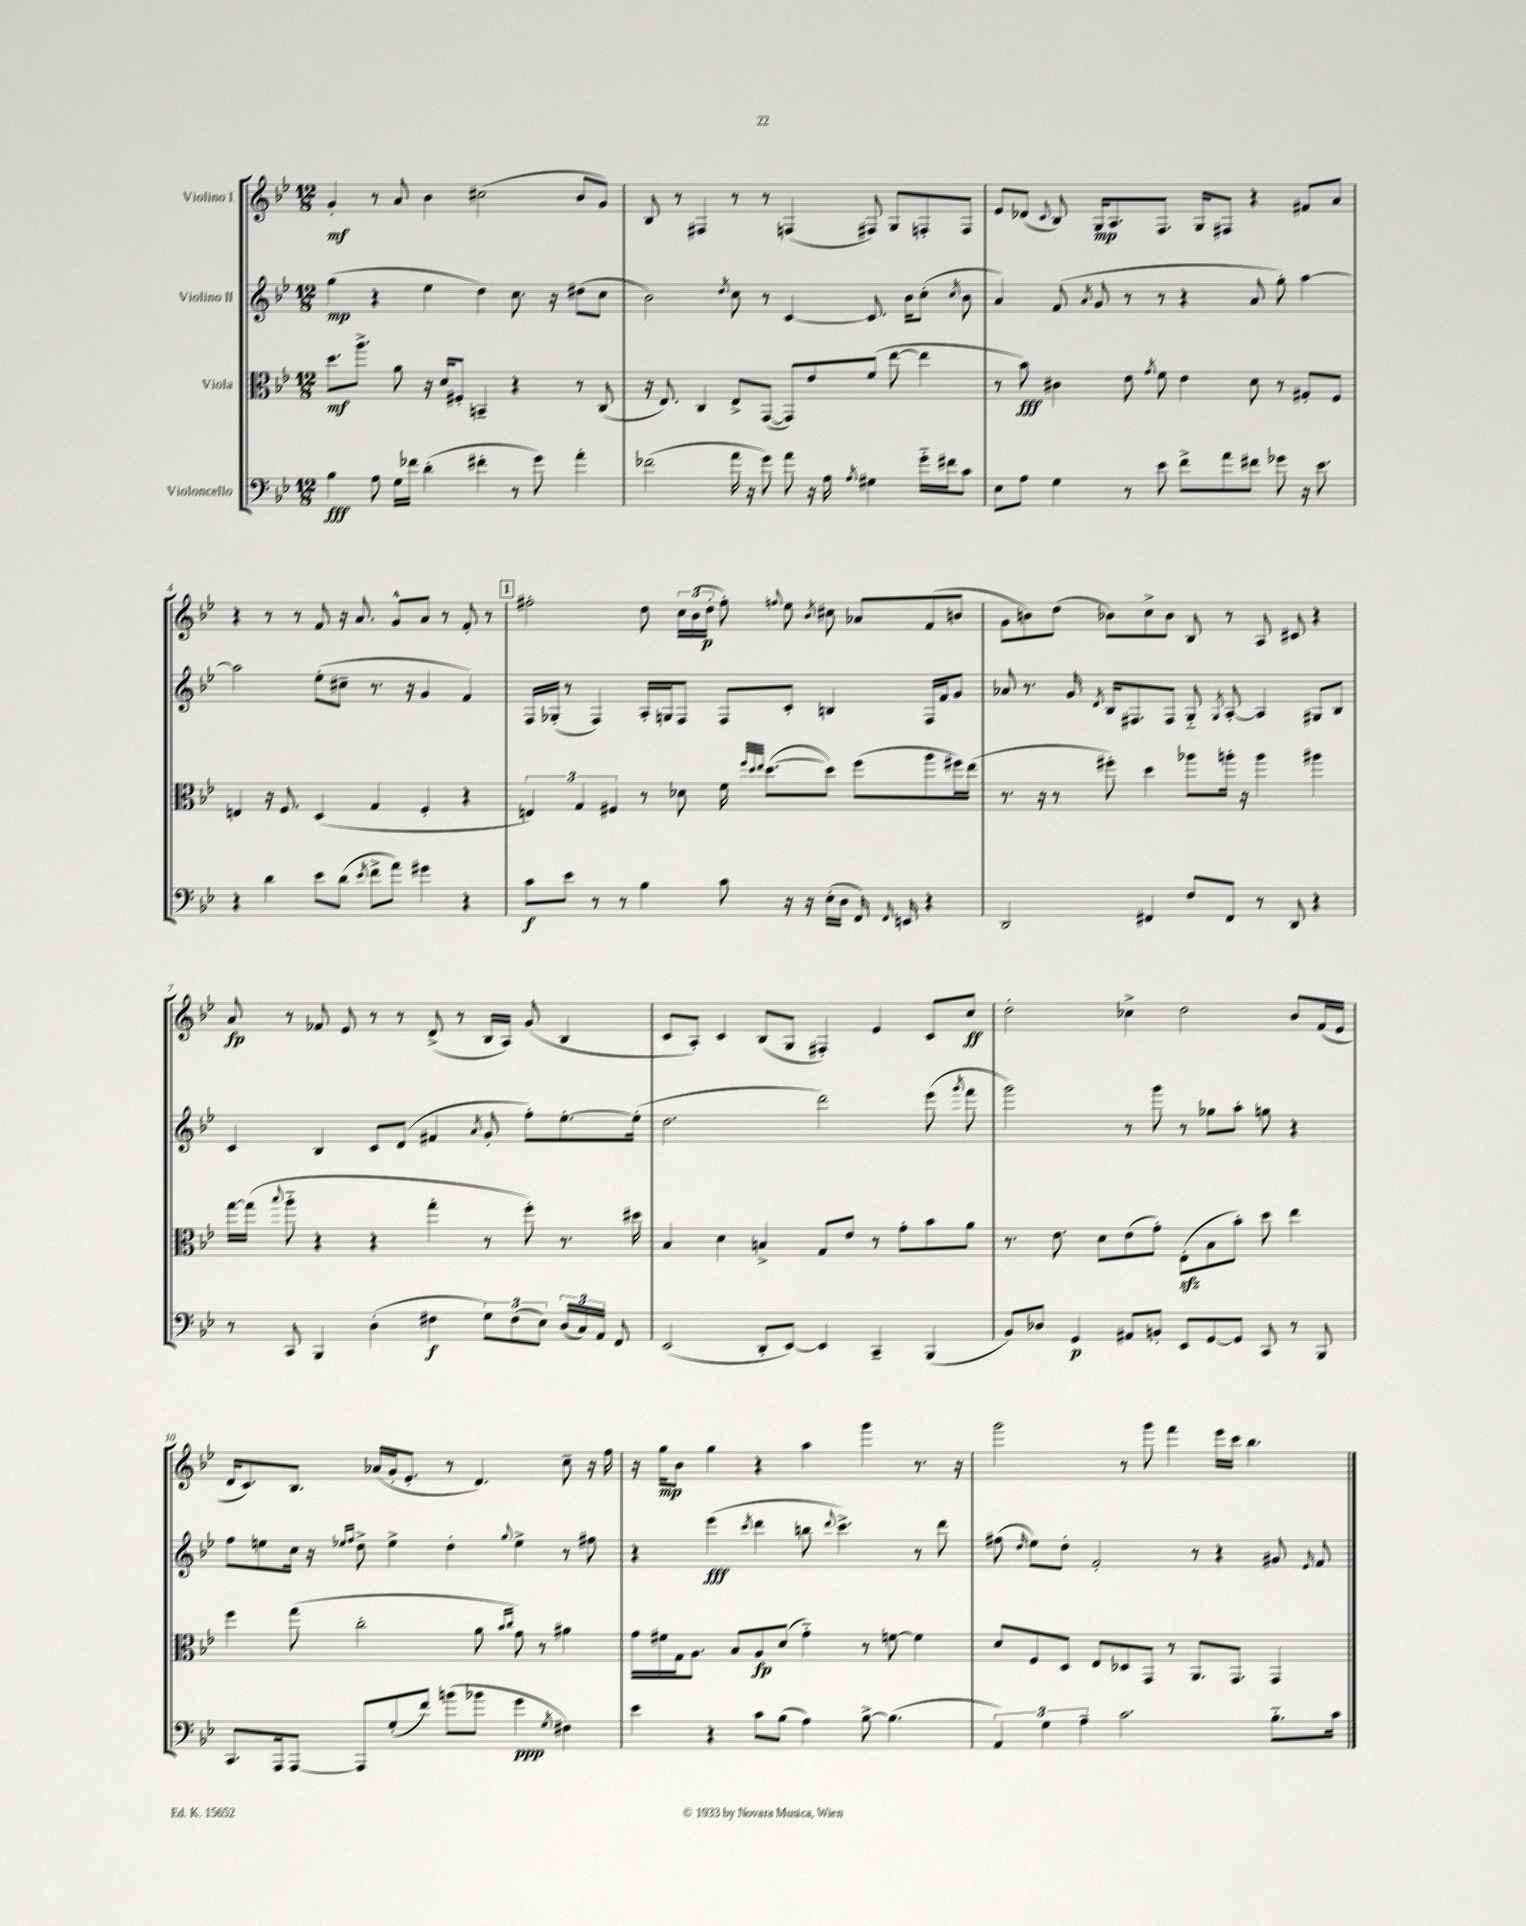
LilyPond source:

<<
\new StaffGroup <<
\new Staff = "s0" \with { instrumentName = "Violino I" } {
    \clef treble \key bes \major \numericTimeSignature \time 12/8
    \autoBeamOff g'4-.\mf r8 a'8 bes'4 cis''2( bes'8[ g'8]) |
    bes8 r8 fis4 r8 r8 f4( fis8) g8[ f8-. f8] |
    ees'8[ des'8]( \appoggiatura { c'8 } bes8) g16[\mp a8. f8.] g16[ fis8] r4 fis'8[ a'8] |
    r4 r8 r8 f'8 r16 a'8. g'8[-^ a'8] r8 f'8-. r8 |
    \mark \markup { \box "1" } fis''2-. d''8 \tuplet 3/2 { c''16[ bes'16( d''16]-.\p } fis''8-.) \appoggiatura { f''8 } ees''8 \acciaccatura { bes'8 } cis''8 aes'8[ f'8( b'8] |
    g'8[ b'8) d''8]( bes'8[) c''8-> bes'8] bes8 r8 a8 cis'8 r4 |
    a'8\fp r8 fes'8 ees'8 r8 r8 d'8->( r8 bes16[ a16]) g'8( bes4 |
    c'8[ a8]-.) c'4 bes8[( g8] fis4-.) ees'4 c'8[ c''8]\ff |
    d''2-. ces''4-> d''2 bes'8[ f'16( ees'16] |
    d'16[ c'8.) bes8.] aes'16[( g'16-. ees'8.]-. r8 d'4.) c''8-- r16 f''16 |
    r16 g''16[\mp bes'8] g''4 r4 a''4 g'''4 r8. r16 |
    g'''2 r8 g'''8 f'''4 ees'''16[ c'''16] bes''4. \bar "|." |
}
\new Staff = "s1" \with { instrumentName = "Violino II" } {
    \clef treble \key bes \major \numericTimeSignature \time 12/8
    \autoBeamOff g''4\mp( r4 ees''4 d''4) c''8. r16 dis''8[( c''8] |
    bes'2) \acciaccatura { d''8 } c''8 r8 c'4~ c'8. bes'16[ c''8]-.( \acciaccatura { c''8 } bes'8 |
    a'4) f'8( \acciaccatura { a'8 } g'8 r8 r8 r4 a'8 g''8-.) a''4~ |
    a''2 ees''8[-.( cis''8]-- r8. r16 g'4 f'4) |
    \mark \markup { \box "1" } f16[ ges16]-.( r8 f4) a16[-. g16 f8] f8[ c'8]-. b4 f16[ f'16 g'8] |
    aes'8 r8. g'16 \acciaccatura { d'8 } bes16[ fis8. fis8] g8-_ \acciaccatura { g8 } a8~-. a4 gis8[ bes8] |
    c'4 bes4 c'8[ d'8]( fis'4 \acciaccatura { a'8 } g'8-. f''8[-.) ees''8.~-. ees''16]-.( |
    d''2. d'''2) ees'''8( \acciaccatura { g'''8 } f'''8 |
    g'''2) r8 g'''8 r8 ges''8[ a''8]-. g''8 r4 |
    f''8[ e''8 c''16] r16 \grace { ees''16[ f''16] } d''8-> ees''4-> d''4-. \appoggiatura { g''8 } ees''4-> r8 fis''8 |
    r4 ees'''4\fff( \acciaccatura { c'''8 } d'''4 b''8 \appoggiatura { d'''8 } c'''4.->) r8 d'''8 |
    fis''8( \grace { d''16 } ees''8[) d''8]-. f'2-. r8 r4 gis'8 \grace { ees'16 } f'8 \bar "|." |
}
\new Staff = "s2" \with { instrumentName = "Viola" } {
    \clef alto \key bes \major \numericTimeSignature \time 12/8
    \autoBeamOff d''8.[\mf a''8.]-> a'8 r16 d'16[ fis8]-. b,4-- r4 r8 c8( |
    r16 ees8.) c4 ees8[-> g,8]~( g,8[) ees'8 f'8]( ees''8~ ees''4 |
    r8 bes'8\fff) cis'4 ees'8 \acciaccatura { g'8 } f'8 ees'4 d'8 r8 gis8[-. f8] |
    e4 r16 f8. d4( g4 f4-. r4 |
    \mark \markup { \box "1" } \tuplet 3/2 { e4) g4 fis4 } r8 des'8 f'16 \grace { f''32[ d''32 ees''32] } d''8.[~( d''8]) f''8[( a''8 fis''16) ees''16]( |
    r8. r16 r8 fis''8-.) d''4 aes''8[ a''16]-. r16 a''4 ais''4 |
    g''16[~ g''16]( \appoggiatura { bes''8 } a''8-_ r4 r4 g''4-. r8 f''8-.) r8. dis''16 |
    bes4 d'4 b4-> g8[ ees'8] r8 g'8[-. bes'8 a'8] |
    r8. ees'8. d'8[ ees'8( g'8]-.) ees8[-.\sfz( bes8 bes'8]-.) d''8 ees''4 |
    f''4 g''8( c''2-. a'8 \grace { bes'16[ c''16] } g'8) r8 ais'4 |
    g'16[ fis'16 g16 a8.] bes8[ a8\fp d'8]( g'4-_) r8 f'8~ f'4 |
    d'8[ f8 d8] ees8[ des8 g,8] r8 a,8.[ g,8.] g,4 \bar "|." |
}
\new Staff = "s3" \with { instrumentName = "Violoncello" } {
    \clef bass \key bes \major \numericTimeSignature \time 12/8
    \autoBeamOff bes4\fff a8 g16[ fes'16] d'4-.( fis'4-. r8 g'8) a'4-. |
    fes'2( a'16 r16 g'8) a'8 r16 a16 \acciaccatura { a8 } gis4 g'16[-_ fis'16 c'8] |
    ees8[ a8] g4 r8 ees'8 f'8[-> a'8 fis'8] ges'8 r16 ees'8. |
    r4 d'4 ees'8[ d'8]( \acciaccatura { ees'8 } f'8[-> a'8]) gis'4 r4 |
    \mark \markup { \box "1" } c'8[\f ees'8] r8 r8 bes4 c'8 r16 r16 ees16[-.( d16] f,16) \grace { f,16 } e,16 r4 |
    d,2 fis,4 f8[ fis,8] r8 d,8 r4 |
    r8 c,8 bes,,4 d4-.( fis4\f \tuplet 3/2 { g8[) fis8( ees8]) } \tuplet 3/2 { d16[( c16) a,16] } f,8 |
    ees,2( d,8[-. ees,8]~) ees,4 c,4-- bes,,4( |
    bes,8[) des8] g,4\p ais,8[ b,8]-. ees,8[ g,8~ g,8] c,8 r8 bes,,8 |
    c,8.[ a,,16 a,,8]~ a,,8[ g8-.( f'8]) b'8[( bes'8] g'4\ppp \acciaccatura { g8 } fis4) |
    ees'4 r4 c'8[ bes8]( a4) bes8~-> bes4.( |
    \tuplet 3/2 { a,4) g4 a4-- } c'2. bes8.[-_ c'16] \bar "|." |
}
>>
>>
